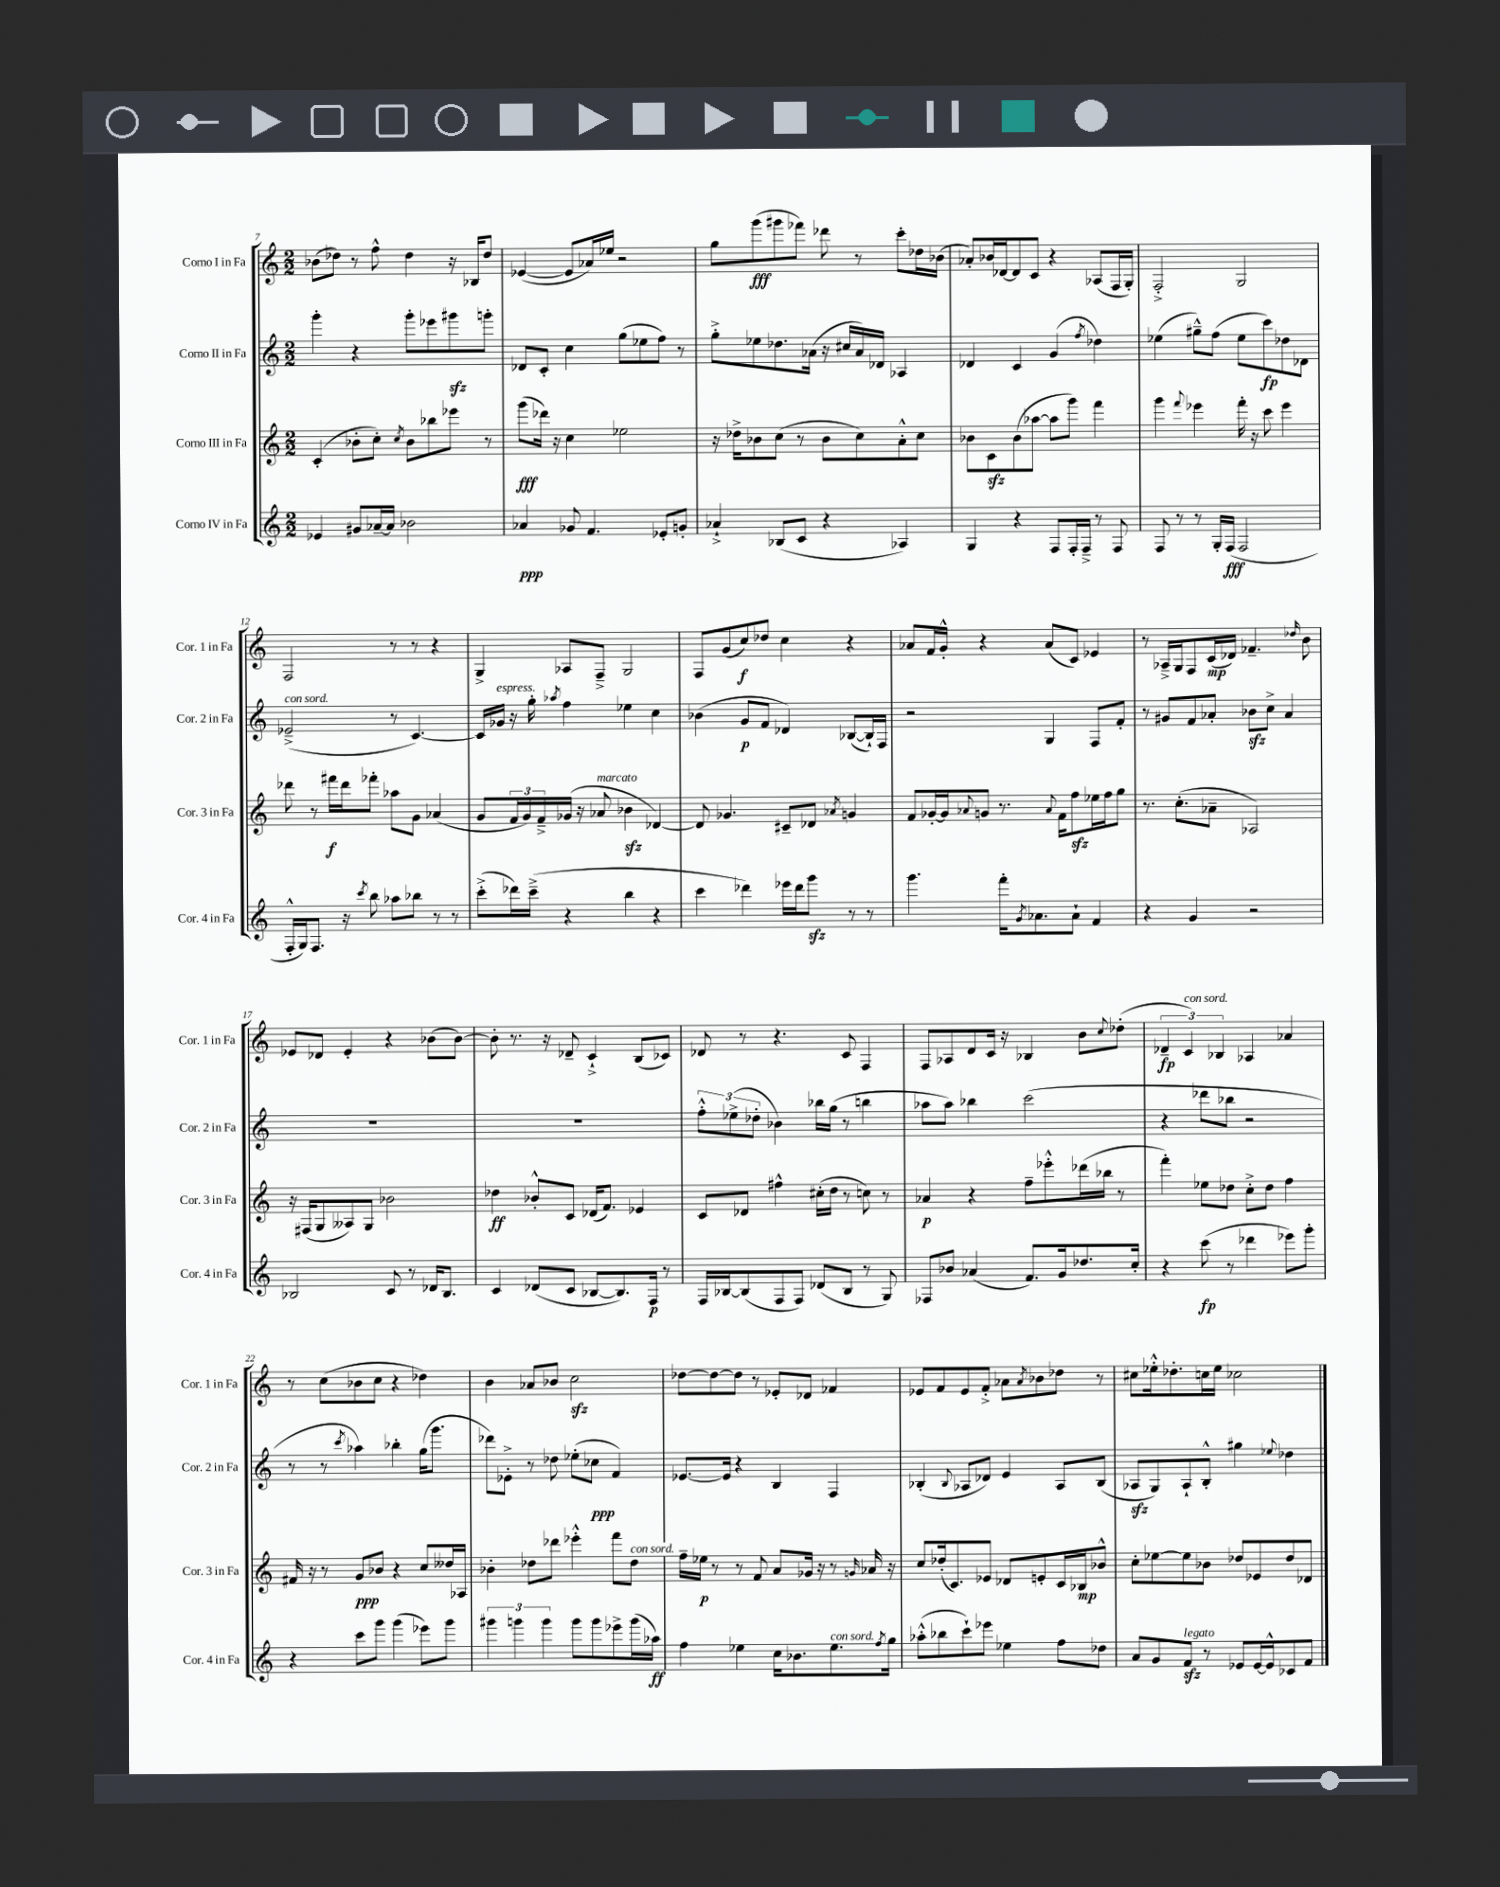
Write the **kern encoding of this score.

**kern	**kern	**kern	**kern
*staff4	*staff3	*staff2	*staff1
*clefG2	*clefG2	*clefG2	*clefG2
*k[]	*k[]	*k[]	*k[]
*M2/2	*M2/2	*M2/2	*M2/2
4e-	(4c'	4ggg'	(8b-
.	.	.	8dd-)
8g#	8b-'	4r	8r
[16a-~	8cc')	.	8ff^^
16a-]	.	.	.
.	8qcc	.	.
2b-	8b-	8ggg'	4dd-
.	8bb-	8eee-	.
.	8eee-	8ggg#	16r
.	.	.	16B-
.	8r	8ggg'	8dd-
=	=	=	=
4a-	(8ggg	8d-	([4e-
.	16ddd-)	8c'	.
.	16r	.	.
8g-	4cc	4cc	8e-]
4.f	.	.	16a-)
.	.	.	16ee-
.	2ee-	(8gg	2r
.	.	8ee-	.
8e-'	.	8ff)	.
8g'	.	8r	.
=	=	=	=
4a-`^	16r	8gg'^	8gg
.	16dd-^	.	.
.	8b-	8ee-	(8ggg
(8B-	(8cc	8.dd-	8ggg#
8c	8r	.	8fff-)
.	.	(16a-	.
4r	8b-	16r	8ddd-
.	.	16cc#	.
.	8cc)	16a-)	8r
.	.	16d-	.
4A-)	8a'^^	4A-	8ccc'
.	8cc	.	16dd-
.	.	.	(16b-
=	=	=	=
4G	8b-	4d-	8a-')
.	8c	.	16b-
.	.	.	[16d-
4r	(8b-	4c	8d-]
.	[8aa-	.	8c
8F	8aa-]	(4g	4r
16F'	8ggg)	.	.
16F~^	.	.	.
.	.	8qff	.
8r	4fff	4dd-)	(8A-
8F	.	.	16F
.	.	.	16G')
=	=	=	=
8F	4ggg	(4ee-	2F'^
8r	.	.	.
.	8qqfff	.	.
8r	4eee-	8gg#~^^)	.
16G'	.	(8ff	.
(16F	.	.	.
2F	16fff'	8ee-	2G
.	16r	.	.
.	8ccc	8ccc)	.
.	4eee-	8dd-	.
.	.	8d-	.
=	=	=	=
16F'^^	8ddd-	(2e-~^	2F
16G)	.	.	.
8.F	8r	.	.
.	16fff#	.	.
16r	16ddd-	.	.
8qccc	.	.	.
8bb	8fff-'	.	.
8aa-	8aa-	8r	8r
8bb-	8g	[4.c)	8r
8r	(4a-	.	4r
8r	.	.	.
=	=	=	=
(8ccc'^	8g	16c]	4G^
.	.	16g-	.
16ddd-)	24f	16r	.
.	24g)	.	.
(16ccc~^	.	16gg'	.
.	24f~^	.	.
.	.	8qaa-	.
4r	(16g-	4ff	8A-
.	16r	.	.
.	8a-	.	8F~^
4bb	4b-	4ee-	2G
4r	[4d-)	4cc	.
=	=	=	=
4ccc	8d-]	(4b-	8F
.	4.g-	.	(8g
4ddd-)	.	8g	8cc)
.	.	8f	8dd-
16eee-	8c#~	4d-)	4cc
16ddd-	.	.	.
8ggg	8d-	.	.
.	8qa-	.	.
8r	4g	([8B-	4r
8r	.	16B-`])	.
.	.	16F	.
=	=	=	=
4.ggg	8f	2r	8a-
.	[16g-'	.	16f
.	16g-]	.	16g'^^
.	8qqa-	.	.
.	8g	.	4r
16fff'	8.r	.	.
8qg	.	.	.
8.a-	.	.	.
.	.	4G	(8a-
.	8qqa-	.	.
.	16f	.	.
8a-`	8ff	.	8c)
4f	16ee-	8F	4e-
.	16ff	.	.
.	8gg	8f'	.
=	=	=	=
4r	8.r	8r	8r
.	.	8g#	16A-~^
.	(8.cc'	.	16G
4g	.	8f	8F
.	8a-~	8a-'	(16c
.	.	.	16d-)
2r	2A-)	8b-	4.f-~
.	.	8cc^	.
.	.	4a-	.
.	.	.	16qqdd-
.	.	.	8b
=	=	=	=
2B-	16r	1r	8e-
.	(16F#	.	.
.	8G	.	8d-
.	8A--)	.	4e-'
.	8G	.	.
8c	2b-	.	4r
8r	.	.	.
16d-	.	.	(8b-
8.B-	.	.	.
.	.	.	[8b-)
=	=	=	=
4c	4dd-	1r	8b-']
.	.	.	8.r
(8d-	8b-'^^	.	.
.	.	.	16r
8c	8c	.	8d-~
[8B-	(16d-	.	4c`^
.	8.f)	.	.
8.B-])	.	.	.
.	4e-	.	(8B
16F	.	.	.
8r	.	.	8c-)
=	=	=	=
16F	8c	12ff'^^	8d-
[16B-	.	.	.
.	.	(12ee-^	.
(8B-]	8d-	.	8r
.	.	12dd-'	.
8F	4ff#^^	4b-)	4.r
8F)	.	.	.
(8d-	(16cc#'	16bb-	.
.	16dd	(16gg	.
8B-	8r	8r	8c
8r	8cc)	4bb	4F
8G)	8r	.	.
=	=	=	=
8F-	4a-	8aa-	8F
8b-	.	8aa-)	8A-
(4a-	4r	4bb-	8d
.	.	.	16c
.	.	.	16r
8.f)	8ff~	(2ccc	4B-
.	8eee-'^^	.	.
16g	.	.	.
8.dd-	(16ddd-	.	8b
.	16bb-	.	.
.	.	.	8qqcc
.	8r	.	(8dd-'
16cc'	.	.	.
=	=	=	=
4r	4fff')	4r	6d-~
.	.	.	6c)
(8ccc	8ee-	8ddd-	.
.	.	.	6B-
8r	8dd-	8bb-	.
4ddd-	8cc'^	2r	4A-
.	8dd-	.	.
8eee-)	4ff	.	4a-
8ggg'	.	.	.
=	=	=	=
4r	16f#	8r	8r
.	16r	.	.
.	8r	8r	(8cc
.	.	8qccc	.
8ccc	8g	4aa-)	8b-
8ggg	8b-	.	8cc
(4ggg	4r	4bb-'	4r
8eee-)	8cc	(16gg	4dd-)
.	.	8.ggg	.
8ggg	16dd--	.	.
.	16A-	.	.
=	=	=	=
6ggg#	4b-'	8ddd-)	4b
.	.	8e-'^	.
6ggg	.	.	.
.	8dd-	8r	8a-
6ggg	.	.	.
.	8ddd-	8dd-	8b-
8ggg	4eee-'^^	(8ee-'	2cc
8ggg	.	8cc-	.
8eee-^	8fff	4f)	.
(16ggg	8dd-	.	.
16aa-)	.	.	.
=	=	=	=
4ff	16ff~	[8.e-	[8dd-
.	16ee-	.	.
.	8r	.	8dd-_
.	.	16e-]	.
4ee-	8r	4r	8dd-]
.	8f	.	8r
16cc	8a	4B	8e-'
8.b-	.	.	.
.	16g-	.	8d-
.	16r	.	.
8.ee-	8r	4F	4f-
.	16qqg	.	.
.	16a-	.	.
8qff	.	.	.
16gg	16r	.	.
=	=	=	=
(8aa-'^^	8cc	(4B-'	8e-
8bb-	(16dd-'	.	8f
.	8.c)	.	.
.	.	8qqB-	.
8ccc`)	.	8A-	8e-
8eee-	8e-	8d-)	8f'^
4ee-	8d-	4e	8a-
.	.	.	8qa-
.	8e'	.	8b-
8ff	16c	8A-	8dd-
.	16B-	.	.
8dd-	8b-^^	(8B-	8r
=	=	=	=
8a	8cc'	8A-	8cc#
8g	[8ee-	8G)	16ee-'^^
.	.	.	8.dd-'
8f	8ee-]	8A-`	.
8r	8b-	8B'^^	16cc
.	.	.	16ee-
8e-	8dd-	4gg#	2cc-
[16e-	8e-	.	.
16e-^^]	.	.	.
.	.	8qqee-	.
8c-	8dd-	4dd-	.
8f	8d-	.	.
==	==	==	==
*-	*-	*-	*-
